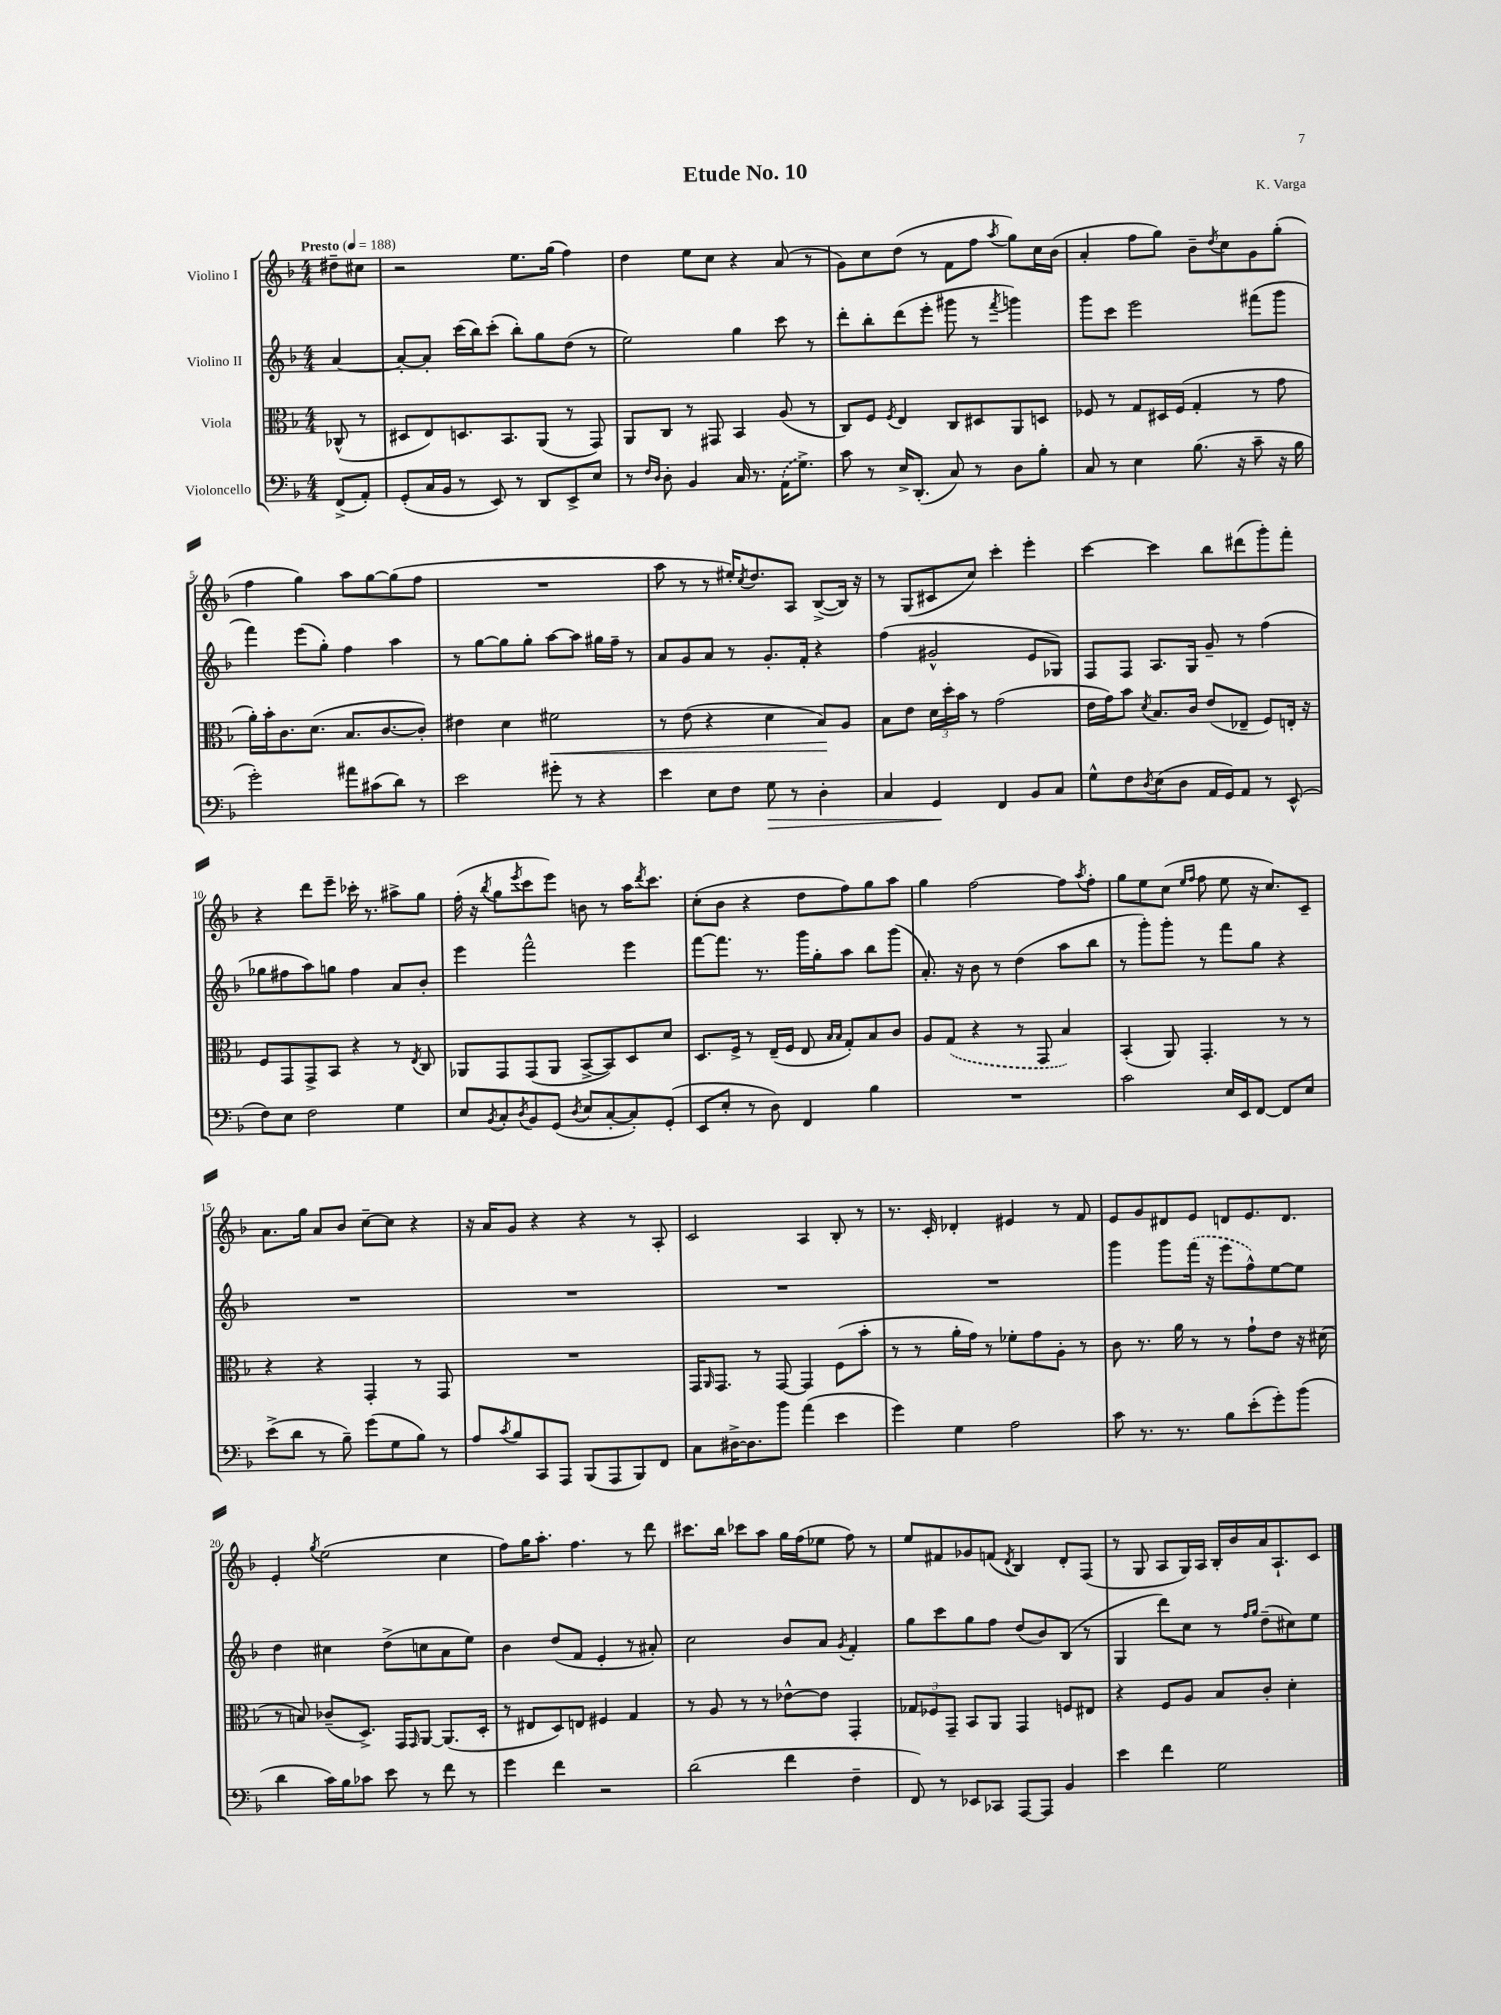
\header { title = "Etude No. 10" composer = "K. Varga" }
<<
\new StaffGroup <<
\new Staff = "s0" \with { instrumentName = "Violino I" } {
    \clef treble \key f \major \numericTimeSignature \time 4/4 \partial 4 \tempo "Presto" 4 = 188
    dis''8-- cis''8 |
    r2 e''8. g''16( f''4) |
    d''4 e''8 c''8 r4 a'8( r8 |
    g'8) c''8 d''8( r8 f'8 f''8 \acciaccatura { a''8 } g''8) c''16 bes'16( |
    a'4-. f''8 g''8) bes'8-- \acciaccatura { d''8 } c''8 g'8 g''8-.( |
    f''4 g''4) a''8 g''8~ g''8( f''8 |
    R1 |
    a''8 r8 r8 eis''16-.) \acciaccatura { c''8 } d''8. a8 bes8~->( bes16) r16 |
    r8 g8( cis'8 c''8) c'''4-. e'''4-. |
    c'''4~ c'''4 bes''8 dis'''8( g'''8-.) f'''8-. |
    r4 d'''8 e'''8-- ces'''16-. r8. ais''8-> g''8 |
    f''16-.( r16 \acciaccatura { bes''8 } g''8 \acciaccatura { e'''8 } c'''8 e'''8) b'8 r8 a''16 \acciaccatura { d'''8 } c'''8. |
    c''8-.( bes'8 r4 d''8 f''8) g''8 a''8 |
    g''4 f''2~ f''8 \acciaccatura { a''8 } f''8-. |
    g''8 e''8 c''8( \grace { e''16 f''16 } f''8 e''8 r16 c''8.) c'8-- |
    a'8. g''16 a'8 bes'8 c''8~-- c''8 r4 |
    r16 a'16 g'8 r4 r4 r8 a8-. |
    c'2 a4 bes8-. r8 |
    r8. c'16-. des'4-. eis'4 r8 f'8 |
    e'8 g'8 dis'8 e'8 d'8 e'8. d'8. |
    e'4-. \acciaccatura { g''8 } e''2( c''4 |
    f''8) g''16 a''8.-. f''4. r8 d'''8 |
    cis'''8. bes''16 ces'''8 a''8 g''16 f''16( ees''8 f''8) r8 |
    e''8 fis'8 ges'8 f'8( \acciaccatura { d'8 } bes4) d'8-. f8( |
    r8 g8 a8 g16) a16 bes16-. bes'16 a'16 a8.-! c'8 \bar "|." |
}
\new Staff = "s1" \with { instrumentName = "Violino II" } {
    \clef treble \key f \major \numericTimeSignature \time 4/4 \partial 4
    a'4~ |
    a'8~-. a'8-. c'''16( bes''16) c'''8-.( bes''8-.) g''8 d''8( r8 |
    e''2) g''4 c'''8 r8 |
    d'''8-. bes''8-. d'''8( e'''8-. gis'''8 r8 \acciaccatura { f'''8 } g'''4) |
    g'''8 c'''8 e'''2 fis'''8( g'''8 |
    f'''4) e'''8( g''8-.) f''4 a''4 |
    r8 g''8~ g''8 g''8-. a''8~ a''8 gis''16 f''16-- r8 |
    a'8 g'8 a'8 r8 g'8.-. f'16-. r4 |
    f''4( gis'2-^ e'8 ges8) |
    f8 f8 a8. g16 g'8-- r8 f''4( |
    ges''8 fis''8 a''8) g''8 fis''4 a'8 bes'8-. |
    e'''4 f'''2-^ e'''4 |
    f'''8~ f'''8. r8. g'''16 g''16-. a''8 bes''8 g'''8( |
    a'8.-.) r16 bes'8 r8 d''4( a''8 bes''8 |
    r8 g'''8-.) g'''8-. r8 f'''8 g''8 r4 |
    R1 |
    R1 |
    R1 |
    R1 |
    g'''4 g'''8 \once \slurDashed f'''16( r16 e'''8 f''8-^) e''8~ e''8 |
    d''4 cis''4 d''8->( c''8 a'8 e''8) |
    bes'4 d''8( f'8 e'4-. r8 ais'8-.) |
    c''2 bes'8 a'8 \acciaccatura { g'8 } f'4-. |
    g''8 c'''8 g''8 f''8 d''8( bes'8) bes8( r8 |
    g4 d'''8) c''8 r8 \grace { f''16 g''16 } d''8--( cis''8) e''8 \bar "|." |
}
\new Staff = "s2" \with { instrumentName = "Viola" } {
    \clef alto \key f \major \numericTimeSignature \time 4/4 \partial 4
    ces8-^( r8 |
    dis8 e8) d8. bes,8. a,8( r8 g,8) |
    a,8 c8 r8 gis,8 bes,4 a8( r8 |
    c8) f8 \acciaccatura { f8 } e4 c8 dis8 a,8 d8 |
    fes8 r8 g8 dis16 fes16( g4-. r8 g'8 |
    a'16-.) bes'16-. c'8. d'8.( bes8. c'8.~ c'8-.) |
    eis'4 d'4 fis'2\< |
    r8 e'8( r4 d'4 bes8\!) a8 |
    bes8 e'8 \tuplet 3/2 { d'16 d''16-. bes'16 } r8 g'2( |
    e'16 g'16) bes'8 \acciaccatura { d'8 } bes8. c'16 e'8( ees8-- f8) e16-. r16 |
    f8 g,8 g,8-> bes,8 r4 r8 \acciaccatura { e8 } c8 |
    aes,8 g,8 g,8( aes,8 bes,8~-> bes,8) d8 d'8 |
    d8. f16-> r8 e16--( f16 e8 \grace { bes16 bes16 } g8-.) bes8 c'8 |
    a8 \once \slurDashed g8( r4 r8 g,8 bes4) |
    bes,4-.( a,8) g,4.-. r8 r8 |
    r4 r4 g,4-. r8 g,8 |
    R1 |
    g,16 \grace { a,16 } g,8. r8 g,8~ g,4 f8( bes'8-. |
    r8 r8 a'16-. g'16) r8 fes'8-. g'8 a8-. r8 |
    c'8 r8. a'16 r8 r8 g'8-! e'8 r16 dis'16( |
    r8 b8) ces'8--( d8.->) g,16 \grace { g,16 } a,8~ a,8.( d16-. |
    r8 eis8 d8) e8 fis4 g4 |
    r8 a8 r8 r8 ees'8~-^ ees'8 g,4-. |
    \tuplet 3/2 { ges8 fes8 g,8-- } bes,8 a,8 g,4 f8 eis8 |
    r4 f8 a8 bes8 c'8-. d'4-. \bar "|." |
}
\new Staff = "s3" \with { instrumentName = "Violoncello" } {
    \clef bass \key f \major \numericTimeSignature \time 4/4 \partial 4
    f,8->( a,8-.) |
    g,8-.( c16 bes,16 r8 e,8) r8 d,8 e,8-> e8 |
    r8 \grace { f16 d16 } d8-. bes,4 c16 r8. \once \slurDashed a,16( g8.->) |
    c'8 r8 e16-> d,8.-.( c8) r8 d8 bes8-. |
    c8 r8 e4 bes8.( r16 c'8-- r16 bes16 |
    g'2-.) ais'8 cis'8( d'8) r8 |
    e'2 gis'8-. r8 r4 |
    e'4 e8 f8 g8\> r8 d4-. |
    c4 g,4\! f,4 bes,8 c8 |
    g8-^ f8 \acciaccatura { d8 } e8( d8 a,16 g,16) a,8 r8 e,8-^( |
    f8) e8 f2 g4 |
    e8 \acciaccatura { bes,8 } c8-. \acciaccatura { d8 } bes,8 g,8( \acciaccatura { d8 } e8 c8~-. c8-.) g,8-.( |
    e,8 e8-. r8 d8) f,4 bes4 |
    R1 |
    c'2 e16 e,16 f,8~ f,8 e8 |
    e'8->( d'8 r8 bes8--) g'8( g8 bes8) r8 |
    a8 \acciaccatura { c'8 } bes8 c,8 a,,8 bes,,8( a,,8 bes,,8) f,8 |
    c8 dis16~-> dis8. bes'8 a'4( e'4 |
    g'4) g4 a2 |
    c'8 r8. r8. bes8 e'8-.( g'8-.) bes'8( |
    d'4 c'16) bes16 ces'8 e'8 r8 f'8 r8 |
    g'4 f'4 r2 |
    d'2( f'4 f4-- |
    f,8) r8 ees,8 ces,8 a,,8~ a,,8 bes,4 |
    e'4 f'4 g2 \bar "|." |
}
>>
>>
